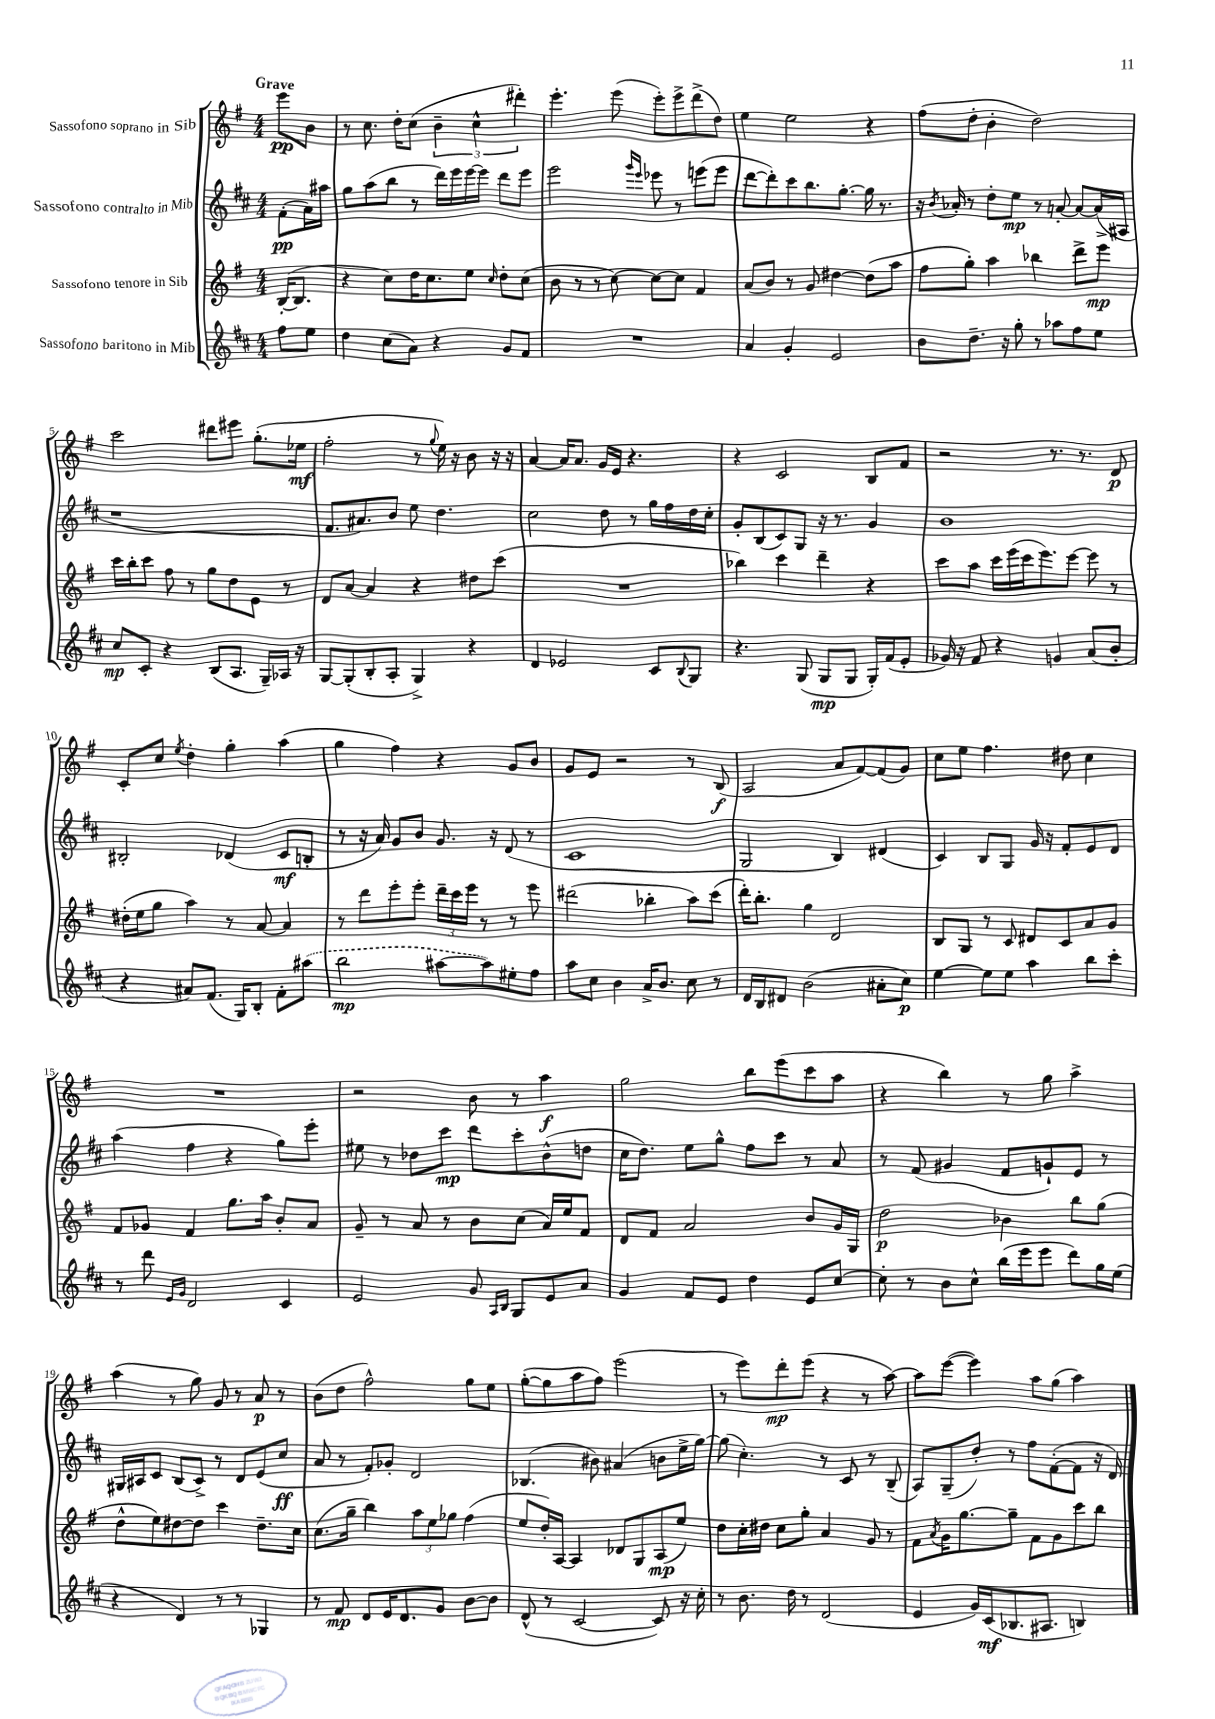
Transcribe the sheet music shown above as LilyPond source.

<<
\new StaffGroup <<
\new Staff = "s0" \with { instrumentName = "Sassofono soprano in Sib" } {
    \clef treble \key g \major \numericTimeSignature \time 4/4 \partial 4 \tempo "Grave"
    e'''8\pp b'8 |
    r8 c''8. d''16-. c''8( \tuplet 3/2 { b'4-- c''4-^ dis'''4-.) } |
    e'''4.-. e'''8( e'''8-.) e'''8-> d'''8->( d''8) |
    e''4 e''2 r4 |
    fis''8( d''8-. b'4-. d''2) |
    c'''2 dis'''8 eis'''8 g''8.-.( ees''16\mf |
    fis''2-. r8 \appoggiatura { g''8 } e''16) r16 b'8 r16 r16 |
    a'4~ a'16 a'8. g'16 e'16 r4. |
    r4 c'2 b8 fis'8 |
    r2 r8. r8. d'8\p |
    c'8-. c''8 \acciaccatura { e''8 } d''4-. g''4-. a''4( |
    g''4 fis''4) r4 g'8 b'8 |
    g'8 e'8 r2 r8 b8\f( |
    a2 a'8 fis'8~) fis'8( g'8) |
    c''8 e''8 fis''4. dis''8 c''4 |
    R1 |
    r2 b'8 r8 a''4\f |
    g''2 b''8 e'''8( c'''8 a''8 |
    r4 b''4) r8 g''8 a''4-> |
    a''4( r8 g''8) g'8 r8 a'8\p r8 |
    b'8( d''8 fis''2-^) g''8 e''8 |
    g''8~-.( g''8 a''8 fis''8) e'''2( |
    r8 e'''8) d'''8-.\mp e'''8( r4 r8 a''8~) |
    a''8 e'''8~( e'''4) a''8 g''8( a''4) \bar "|." |
}
\new Staff = "s1" \with { instrumentName = "Sassofono contralto in Mib" } {
    \clef treble \key d \major \numericTimeSignature \time 4/4 \partial 4
    fis'8-.\pp( a'16) ais''16 |
    g''8 a''8( b''8 r8 d'''16) e'''16 e'''16~ e'''16 d'''8 e'''8 |
    e'''2 \grace { g'''16 e'''16 } ees'''8 r8 e'''8( e'''8 |
    d'''8~ d'''8-.) cis'''8 b''8. g''8.~-. g''16 r8. |
    r16 \acciaccatura { b'8 } aes'16-. r8 d''8-. e''8\mp r8 a'8~-. a'8~ a'16->( ais16 |
    r1 |
    fis'8. ais'8.) b'8 e''8 d''4. |
    cis''2 d''8 r8 g''16 fis''16 d''16 cis''16-. |
    g'8-. b8( cis'8) g8 r16 r8. g'4 |
    b'1 |
    bis2-. des'4( cis'8\mf b8-. |
    r8 r16 a'16) g'8 b'8 g'8. r16 d'8( r8 |
    cis'1 |
    g2 b4) dis'4( |
    cis'4) b8 g8 g'16 r16 fis'8-. e'8 d'8 |
    a''4( fis''4 r4 g''8) e'''8-. |
    eis''8 r8 des''8 cis'''8\mp d'''8 cis'''8-. b'8-^( d''8 |
    cis''16 d''8.) e''8 g''8-^ fis''8 cis'''8 r8 a'8 |
    r8 fis'8( gis'4 fis'8 g'8-!) e'8 r8 |
    gis16 ais16 cis'8 b8( cis'8->) r8 d'8 e'8( cis''8\ff |
    a'8 r8 fis'8-.) ges'8-. d'2 |
    bes4.( bis'8) ais'4( b'8 e''16-> g''16~) |
    g''8( cis''4.-.) r8 cis'8 r8 b8--( |
    a8) g8--( d''8-.) r8 fis''8 fis'8~-.( fis'8 r16 d'16) \bar "|." |
}
\new Staff = "s2" \with { instrumentName = "Sassofono tenore in Sib" } {
    \clef treble \key g \major \numericTimeSignature \time 4/4 \partial 4
    b16~-.( b8. |
    r4 c''8) d''16 c''8. e''8 \grace { c''16 } d''8-. c''8( |
    b'8 r8 r8 c''8~) c''8~ c''8 fis'4 |
    a'8( b'8) r8 g'8 dis''4~ dis''8( a''8 |
    fis''8 g''8-.) a''4 bes''4 d'''8-> e'''8\mp |
    c'''16 b''16-. c'''8 fis''8 r8 g''8 d''8 e'8 r8 |
    d'8 a'8~ a'4 r4 dis''8 c'''8( |
    R1 |
    bes''4) c'''4 d'''4-- r4 |
    c'''8 a''8 c'''16 e'''16( c'''16 e'''8.) e'''8~ e'''8 r8 |
    dis''16-.( e''16 g''8 a''4) r8 a'8~ a'4 |
    r8 d'''8 e'''8-. e'''8-. \tuplet 3/2 { d'''16-- c'''16 e'''16 } r8 r8 e'''8 |
    dis'''2( bes''4-. a''8) c'''8( |
    d'''16-.) b''8.-. g''4 d'2 |
    b8 g8 r8 c'8 dis'8 c'8 a'8 g'8 |
    fis'8 ges'8 fis'4 g''8. a''16 b'8-. a'8 |
    g'8-- r8 a'8 r8 b'8 c''8( a'16) e''16 fis'8 |
    d'8 fis'8 a'2 b'8 g'16 g16 |
    d''2\p bes'4 b''8 g''8( |
    d''8-^ e''8) dis''8~ dis''8 c'''4 dis''8.-- c''16 |
    c''8.( g''16-- b''4) \tuplet 3/2 { a''8 e''8 ges''8 } fis''4( |
    e''8 d''16-.) a16~ a4 des'8 g8 a8\mp( e''8) |
    d''8 c''16-. dis''16 c''8 g''8-. a'4 g'8 r8 |
    fis'8 \acciaccatura { a'8 } g'16 g''8.~ g''8-- fis'8 g'8 c'''8 b''8 \bar "|." |
}
\new Staff = "s3" \with { instrumentName = "Sassofono baritono in Mib" } {
    \clef treble \key d \major \numericTimeSignature \time 4/4 \partial 4
    fis''8 e''8 |
    d''4 cis''8( a'8) r4 g'8 fis'8 |
    R1 |
    a'4 g'4-. e'2 |
    b'8 d''8.-- r16 g''8-. r8 aes''8 fis''8 e''8 |
    cis''8\mp cis'8-. r4 b8( a8. g16--) aes16 r16 |
    g8~ g8-.( b8-. a8-. g4->) r4 |
    d'4 ees'2 cis'8 \appoggiatura { b8 } g8 |
    r4. g8( g8\mp g8 g16-.) fis'16( e'8-. |
    ges'16) r16 fis'8 r4 g'4 a'8( b'8-. |
    r4 ais'8) fis'8.( g16) b8-. fis'8-. \once \slurDashed ais''8( |
    b''2\mp ais''8~ ais''8) eis''8-. fis''8 |
    a''8 cis''8 b'4 a'16-> b'8. cis''8 r8 |
    d'16 b16 dis'8 b'2( ais'8-. cis''8\p) |
    e''4~ e''8 e''8 a''4 b''8 cis'''8-. |
    r8 d'''8 \grace { e'16 g'16 } d'2 cis'4 |
    e'2 g'8 \grace { a16 b16 } g8 e'8 a'8 |
    g'4 fis'8 e'8 d''4 e'8 cis''8~ |
    cis''8-. r8 b'8 cis''8-^ b''16( e'''16 e'''8 d'''8) g''16 e''16( |
    r4 d'4) r8 r8 ges4 |
    r8 fis'8\mp d'8 e'16 d'8. g'8 b'8~ b'8 |
    d'8-^( r8 cis'2~ cis'8) r16 cis''16-. |
    r8 b'8. d''16 r8 d'2( |
    e'4 g'16) cis'16\mf( bes8. ais8. b4) \bar "|." |
}
>>
>>
